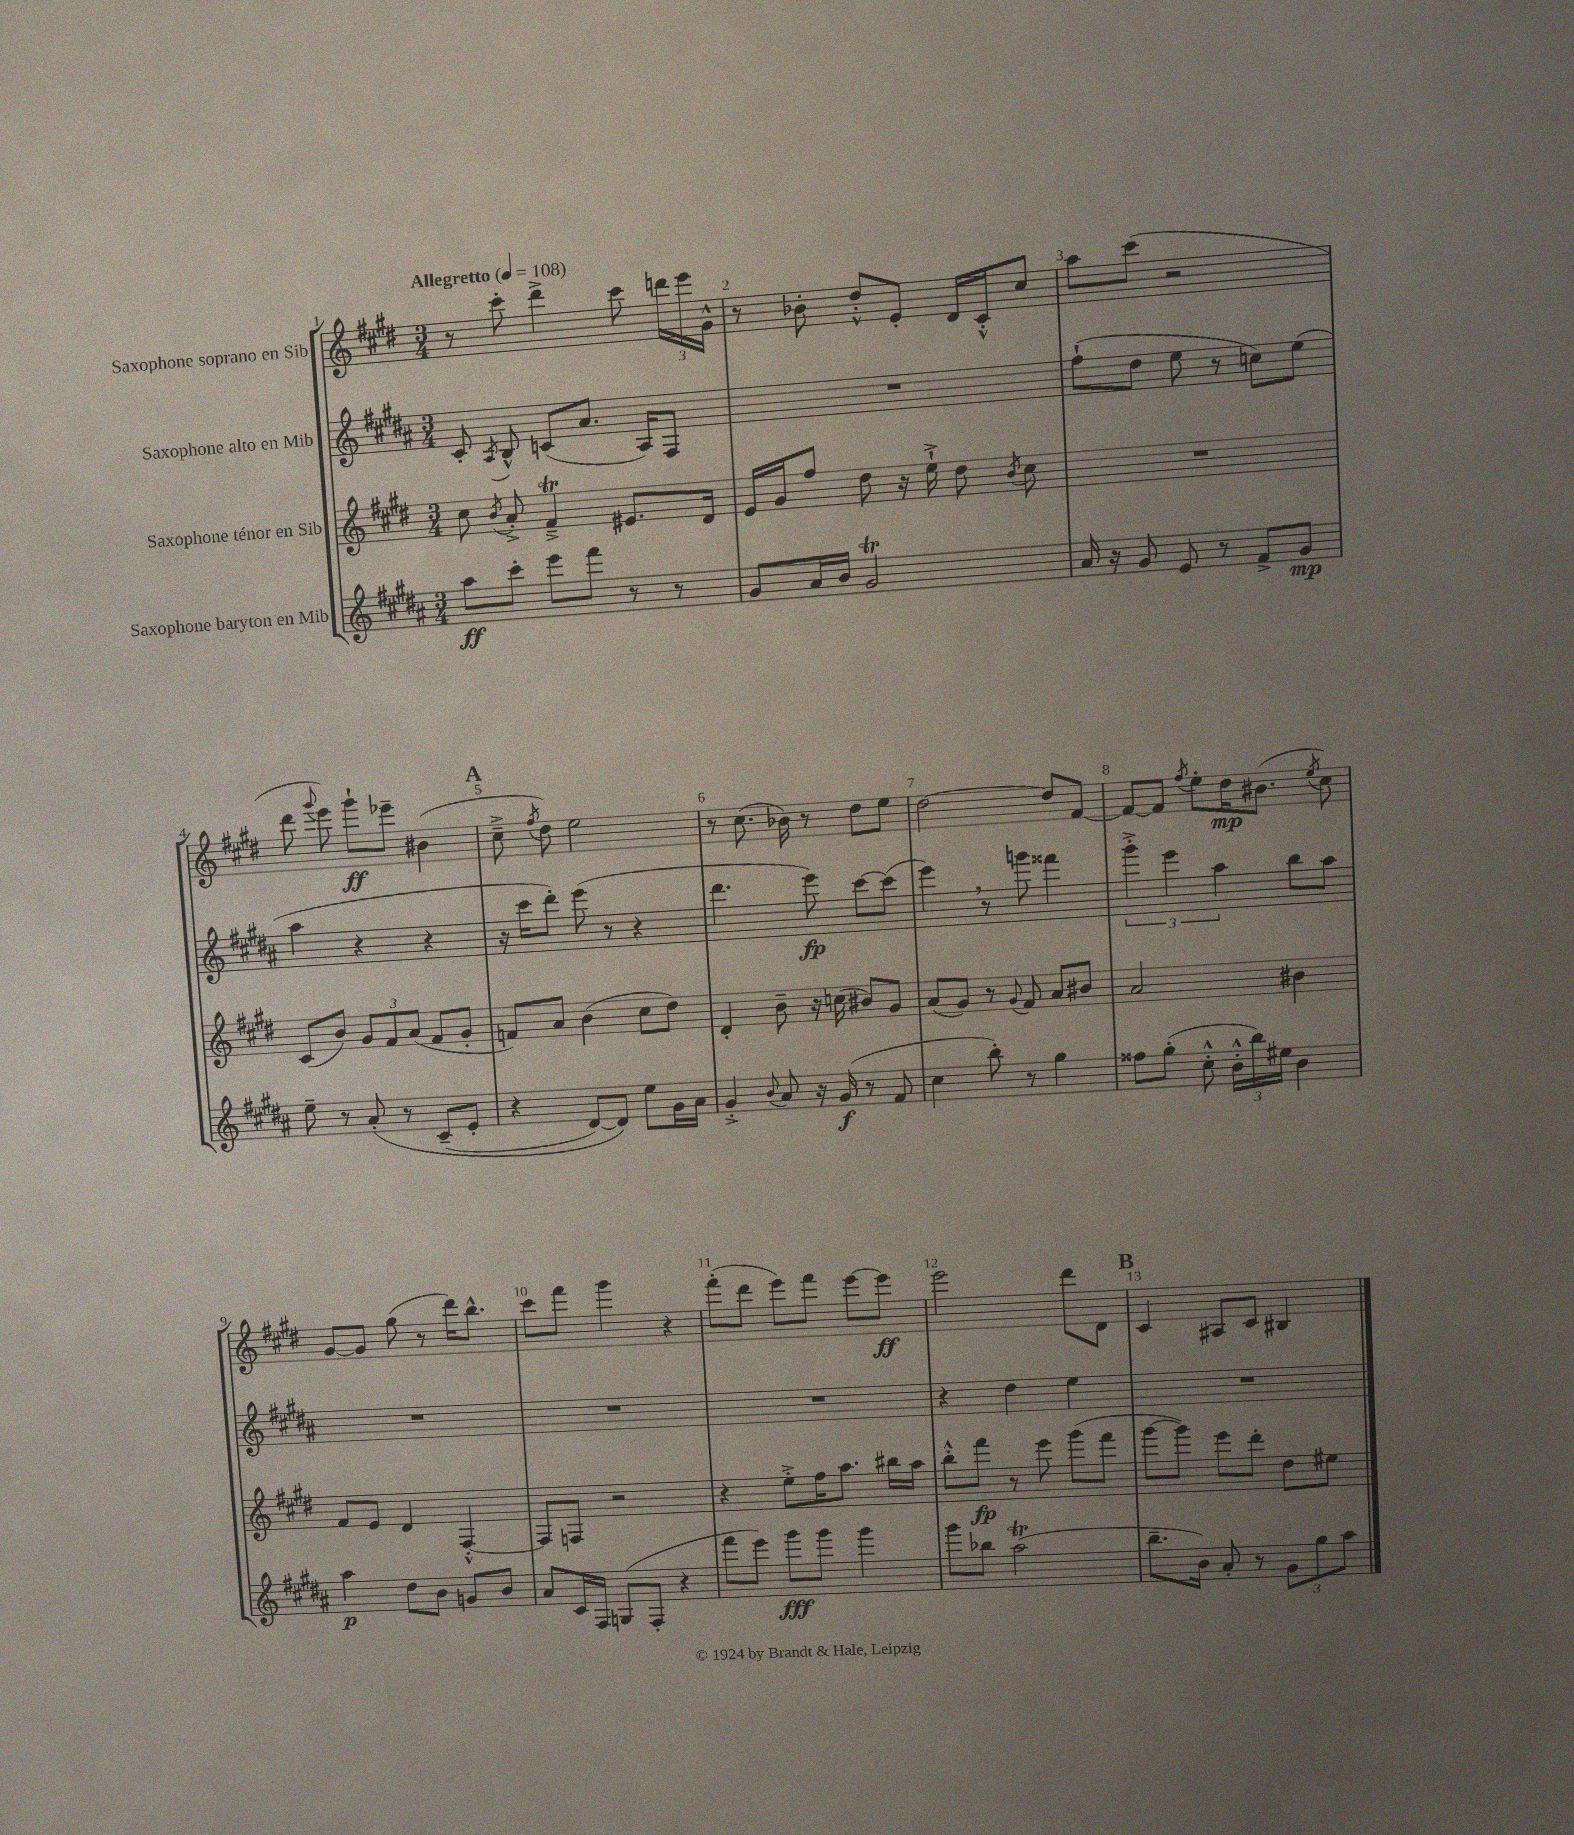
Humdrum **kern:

**kern	**dynam	**kern	**dynam	**kern	**dynam	**kern	**dynam
*part4	*part4	*part3	*part3	*part2	*part2	*part1	*part1
*staff4	*staff4	*staff3	*staff3	*staff2	*staff2	*staff1	*staff1
*I"Saxophone baryton en Mib	*	*I"Saxophone ténor en Sib	*	*I"Saxophone alto en Mib	*	*I"Saxophone soprano en Sib	*
*clefG2	*	*clefG2	*	*clefG2	*	*clefG2	*
*k[f#c#g#d#a#]	*	*k[f#c#g#d#]	*	*k[f#c#g#d#a#]	*	*k[f#c#g#d#]	*
*M3/4	*	*M3/4	*	*M3/4	*	*M3/4	*
*MM108	*	*MM108	*	*MM108	*	*MM108	*
=1	=1	=1	=1	=1	=1	=1	=1
!	!	!	!	!	!	!LO:TX:a:B:t=Allegretto	!
8aa#\L	ff	8cc#\	.	8c#'/	.	8r	.
.	.	8qb/	.	8qA#/	.	.	.
8ccc#'\J	.	8a'^/	.	8B^^/	.	8ccc#'\	.
8eee\L	.	4f#T~^/	.	(8cn/L	.	4ddd#^\	.
8fff#\J	.	.	.	8.a#/J	.	.	.
8r	.	8.e#X/L	.	.	.	8ccc#\	.
.	.	.	.	16A#/KL)	.	.	.
8r	.	.	.	8F#/J	.	24dddn\LL	.
.	.	.	.	.	.	24eee\	.
.	.	16d#/Jk	.	.	.	.	.
.	.	.	.	.	.	24g#^^\JJ	.
=2	=2	=2	=2	=2	=2	=2	=2
8g#/L	.	16e/LL	.	2.r	.	8r	.
.	.	16g#/J	.	.	.	.	.
16a#/L	.	8ff#/J	.	.	.	8b-X'\	.
16b/JJ	.	.	.	.	.	.	.
2g#T/	.	8dd#\	.	.	.	8dd#'^^/L	.
.	.	16r	.	.	.	8e'/J	.
.	.	16ee`^\	.	.	.	.	.
.	.	8dd#\	.	.	.	16d#/LL	.
.	.	.	.	.	.	16c#'^^/J	.
.	.	8qb/	.	.	.	.	.
.	.	8cc#\	.	.	.	8cc#/J	.
=3	=3	=3	=3	=3	=3	=3	=3
16a#/	.	2.r	.	(8ff#`\L	.	8aa\L	.
16r	.	.	.	.	.	.	.
8g#/	.	.	.	8dd#\J	.	(8ccc#\J	.
8e/	.	.	.	8ee\	.	2r	.
8r	.	.	.	8r	.	.	.
8f#^/L	.	.	.	8ccn\L)	.	.	.
8g#/J	mp	.	.	(8ee\J	.	.	.
!!LO:LB:g=z
=4	=4	=4	=4	=4	=4	=4	=4
8ee~\	.	(8c#/L	.	4aa#\	.	8ddd#\	.
.	.	.	.	.	.	8qqggg#/	.
8r	.	8b/J)	.	.	.	8eee\)	.
(8a#'/	.	12g#/L	.	4r	.	8ggg#`\L	ff
.	.	12f#/	.	.	.	.	.
8r	.	.	.	.	.	8eee-X~\J	.
.	.	(12a/J	.	.	.	.	.
(8c#~/L	.	8f#/L	.	4r	.	(4b#X\	.
8e'/J	.	8g#'/J	.	.	.	.	.
!!LO:REH:place=s1:t=A
=5	=5	=5	=5	=5	=5	=5	=5
4r	.	8fn/L)	.	16r	.	8cc#~^\	.
.	.	.	.	16ccc#\KL	.	.	.
.	.	.	.	.	.	8qff#/	.
.	.	8a/J	.	8ddd#'\J)	.	8dd#\)	.
[8d#/L)	.	(4b\	.	(8eee\	.	2ee\	.
8d#/J])	.	.	.	8r	.	.	.
8ee\L	.	8cc#\L	.	4r	.	.	.
16g#\L	.	8dd#\J)	.	.	.	.	.
16a#\JJ	.	.	.	.	.	.	.
=6	=6	=6	=6	=6	=6	=6	=6
4g#'^/	.	4d#'/	.	4.ddd#\	.	8r	.
.	.	.	.	.	.	(8.cc#\	.
8qqb/	.	.	.	.	.	.	.
8a#/	.	8b~\	.	.	.	.	.
.	.	.	.	.	.	16b-X\)	.
16r	.	16r	.	8eee\)	fp	8r	.
(16g#/	f	(16ccn\	.	.	.	.	.
8r	.	8b#X/L)	.	[8ccc#\L	.	8dd#\L	.
8f#/	.	8g#/J	.	(8ccc#\J]	.	8ee\J	.
=7	=7	=7	=7	=7	=7	=7	=7
4cc#\	.	(8a/L	.	4eee,\)	.	[2dd#\	.
.	.	8g#/J)	.	.	.	.	.
8bb'\)	.	8r	.	8r	.	.	.
.	.	8qqg#/	.	.	.	.	.
8r	.	8f#/	.	8gggn\	.	.	.
4gg#\	.	8a/L	.	4fff##X\	.	8dd#/L]	.
.	.	8b#X/J	.	.	.	[8f#/J	.
=8	=8	=8	=8	=8	=8	=8	=8
8ff##X\L	.	2a/	.	6ggg#'^\	.	8f#/L_	.
(8gg#'\J	.	.	.	.	.	8f#/J]	.
.	.	.	.	6eee\	.	.	.
.	.	.	.	.	.	8qff#/	.
8cc#'^^\	.	.	.	.	.	8ee'\L	.
.	.	.	.	6aa#\	.	.	.
24b'^^\LL	.	.	.	.	.	16dd#\K	mp
24bb\)	.	.	.	.	.	.	.
.	.	.	.	.	.	(8.b#X\J	.
24ee#X\JJ	.	.	.	.	.	.	.
4b\	.	4b#X\	.	8bb\L	.	.	.
.	.	.	.	.	.	8qee/	.
.	.	.	.	8aa#\J	.	8cc#\)	.
!!LO:LB:g=z
=9	=9	=9	=9	=9	=9	=9	=9
4aa#\	p	8f#/L	.	2.r	.	[8g#/L	.
.	.	8e/J	.	.	.	8g#/J]	.
8dd#\L	.	4d#/	.	.	.	(8gg#\	.
8b\J	.	.	.	.	.	8r	.
8gn/L	.	[4F#'^^/	.	.	.	16ddd#\KL)	.
.	.	.	.	.	.	8.bb^^\J	.
8b/J	.	.	.	.	.	.	.
=10	=10	=10	=10	=10	=10	=10	=10
8a#/L	.	8F#/L]	.	2.r	.	8ccc#\L	.
16c#/L	.	8Fn/J	.	.	.	8fff#\J	.
16F#/JJ	.	.	.	.	.	.	.
(8Gn/L	.	2r	.	.	.	4ggg#\	.
8F#'/J	.	.	.	.	.	.	.
4r	.	.	.	.	.	4r	.
=11	=11	=11	=11	=11	=11	=11	=11
8fff#\L	.	4r	.	2.r	.	(8fff#'\L	.
8eee\J)	.	.	.	.	.	8ddd#\J	.
8ggg#\L	fff	8ee'^\L	.	.	.	8eee\L)	.
8ggg#\J	.	16ff#\K	.	.	.	8fff#\J	.
.	.	8.aa\J	.	.	.	.	.
4ggg#\	.	.	.	.	.	[8eee\L	.
.	.	16bb#X\LL	.	.	.	8eee\J]	ff
.	.	16aa\JJ	.	.	.	.	.
=12	=12	=12	=12	=12	=12	=12	=12
8ggg#\L	.	8bb'^^\L	.	4r	.	2eee\	.
8bb-X\J	.	8fff#\J	fp	.	.	.	.
(2aa#t\	.	8r	.	4dd#\	.	.	.
.	.	8eee\	.	.	.	.	.
.	.	(8ggg#\L	.	4ee\	.	8ddd#\L	.
.	.	8fff#\J	.	.	.	8d#\J	.
!!LO:REH:place=s1:t=B
=13	=13	=13	=13	=13	=13	=13	=13
8.bb~\L	.	[8ggg#\L	.	2.r	.	4c#/	.
.	.	8ggg#\J])	.	.	.	.	.
16b\Jk)	.	.	.	.	.	.	.
8a#'/	.	8eee\L	.	.	.	8A#X/L	.
8r	.	8ddd#'\J	.	.	.	8c#/J	.
12g#\L	.	8dd#\L	.	.	.	4B#X/	.
12gg#\	.	.	.	.	.	.	.
.	.	8ee#X\J	.	.	.	.	.
12aa#\J	.	.	.	.	.	.	.
==	==	==	==	==	==	==	==
*-	*-	*-	*-	*-	*-	*-	*-
